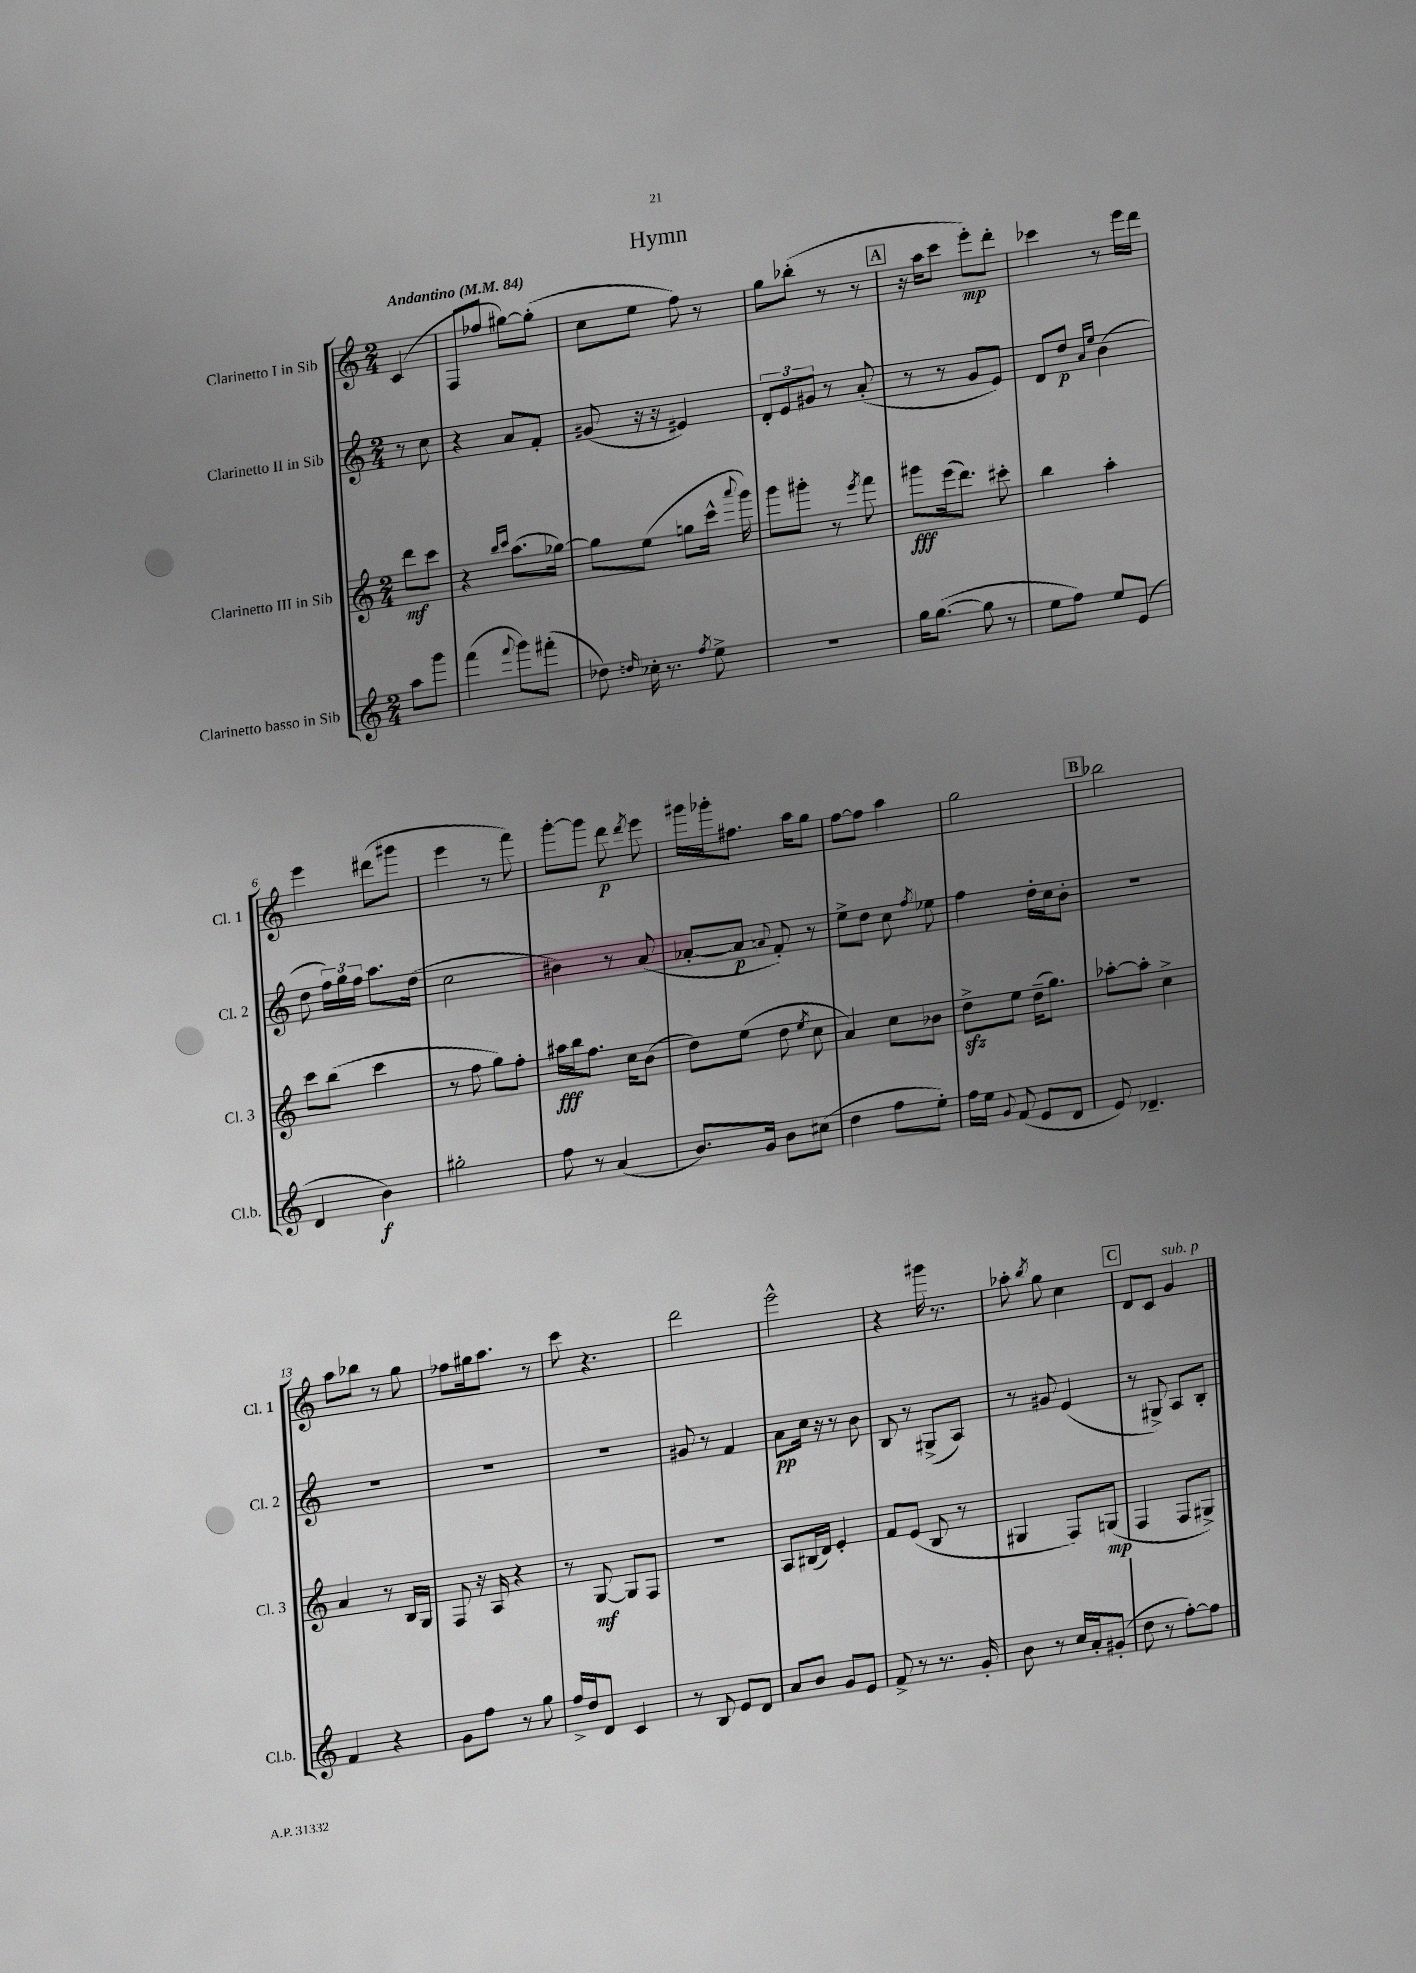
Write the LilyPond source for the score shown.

\header { title = "Hymn" }
<<
\new StaffGroup <<
\new Staff = "s0" \with { instrumentName = "Clarinetto I in Sib" shortInstrumentName = "Cl. 1" } {
    \clef treble \key c \major \numericTimeSignature \time 2/4 \partial 4 \tempo "Andantino" 4 = 84
    \autoBeamOff c'4( |
    f8[ fes''8] gis''8[~) gis''8]-.( |
    c''8[ e''8] f''8) r8 |
    g''8[ bes''8]-.( r8 r8 |
    \mark \markup { \box "A" } r16 a''16[ c'''8] e'''8[-.\mp) d'''8]-. |
    ces'''4 r8 e'''16[ d'''16] |
    e'''4 dis'''8[( gis'''8] |
    e'''4 r8 f'''8) |
    g'''8[~-. g'''8] d'''8\p \acciaccatura { d'''8 } e'''8 |
    gis'''16[ ges'''16-. fis''8.] a''16[ g''8] |
    f''8[~ f''8] a''4 |
    g''2 |
    \mark \markup { \box "B" } bes''2 |
    a''8[ bes''8] r8 g''8 |
    fes''8[ gis''16 a''8.] r8 |
    c'''8 r4. |
    d'''2 |
    e'''2-^ |
    r4 gis'''16 r8. |
    aes''8-. \acciaccatura { b''8 } g''8 c''4 |
    \mark \markup { \box "C" } d'8[ c'8] g'4^\markup { \italic "sub. p" } \bar "|." |
}
\new Staff = "s1" \with { instrumentName = "Clarinetto II in Sib" shortInstrumentName = "Cl. 2" } {
    \clef treble \key c \major \numericTimeSignature \time 2/4 \partial 4
    \autoBeamOff r8 c''8 |
    r4 a'8[ f'8]-. |
    gis'8( r16 r16 eis'4) |
    \tuplet 3/2 { d'8[-. e'8 gis'8] } r8 a'8-.( |
    \mark \markup { \box "A" } r8 r8 g'8[ e'8]) |
    d'8[ d''8]\p \grace { a'16[ e''16] } b'4( |
    d''8 \tuplet 3/2 { f''16[) g''16 f''16] } a''8.[ d''16]( |
    c''2 |
    bis'4) r8 a'8( |
    aes'8[~-. aes'8]\p \appoggiatura { a'8 } f'8-.) r8 |
    e''8[-> d''8] c''8 \acciaccatura { f''8 } ees''8 |
    f''4 d''16[-. c''16 b'8]-. |
    \mark \markup { \box "B" } r2 |
    R2 |
    R2 |
    R2 |
    gis'8 r8 f'4 |
    a'8[\pp c''16] r16 r8 b'8 |
    b8 r8 gis8[->( a8]) |
    r8 gis'8 e'4( |
    \mark \markup { \box "C" } r8 gis8->) a8[ b8]-. \bar "|." |
}
\new Staff = "s2" \with { instrumentName = "Clarinetto III in Sib" shortInstrumentName = "Cl. 3" } {
    \clef treble \key c \major \numericTimeSignature \time 2/4 \partial 4
    \autoBeamOff d'''8[\mf c'''8] |
    r4 \grace { b''16[ c'''16] } a''8.[( ges''16]~) |
    ges''8[ e''8]( g''8[ c'''16]-^ \appoggiatura { a'''8 } g'''16) |
    g'''8[ gis'''8]-. r8 \acciaccatura { e'''8 } f'''8 |
    \mark \markup { \box "A" } gis'''8[\fff e'''16( d'''8.]) cis'''8-. |
    b''4 a''4-. |
    c'''8[ b''8]( c'''4 |
    r8 f''8 g''8[) f''8]-. |
    ais''16[\fff b''16 f''8.] c''16[ b'8]( |
    d''8[) e''8]( d''8 \acciaccatura { e''8 } c''8 |
    a'4) c''8[ bes'8] |
    d''8[->\sfz e''8] d''16[--( g''8.]) |
    \mark \markup { \box "B" } aes''8[~-. aes''8]-. c''4-> |
    a'4 r8 b16[ g16] |
    f8 r16 a16 r4 |
    r8 g8~\mf g8[ f8] |
    R2 |
    a8[ bis16( d'16]) e'4-. |
    f'8[ e'8]( b8 r8 |
    gis4 f8[) g8]\mp( |
    \mark \markup { \box "C" } f4 f8[ gis8]->) \bar "|." |
}
\new Staff = "s3" \with { instrumentName = "Clarinetto basso in Sib" shortInstrumentName = "Cl.b." } {
    \clef treble \key c \major \numericTimeSignature \time 2/4 \partial 4
    \autoBeamOff a''8[ g'''8] |
    f'''4( \appoggiatura { f'''8 } g'''8[) fis'''8]-.( |
    des''8) \grace { d''16 } ces''16-. r8. \acciaccatura { f''8 } e''8-> |
    R2 |
    \mark \markup { \box "A" } g''16[ g''8.]~( g''8 r8 |
    e''8[ f''8]) e''8[ e'8]( |
    d'4 b'4\f) |
    gis''2-. |
    f''8 r8 a'4( |
    b'8.[) g'16] b'8[ cis''8]( |
    d''4 f''8[ e''8]-.) |
    f''16[ e''16] \appoggiatura { g'8 } f'8( e'8[ d'8] |
    \mark \markup { \box "B" } e'8) des'4.-- |
    f'4 r4 |
    g'8[ f''8] r8 g''8 |
    f''16[-> d''16 d'8] c'4 |
    r8 b8 e'8[ d'8] |
    a'8[ b'8] g'8[ e'8] |
    f'8-> r8 r8. g'16-. |
    b'8 r8 c''16[ a'16-. gis'8]-.( |
    \mark \markup { \box "C" } d''8 r8 f''8[~-.) f''8] \bar "|." |
}
>>
>>
